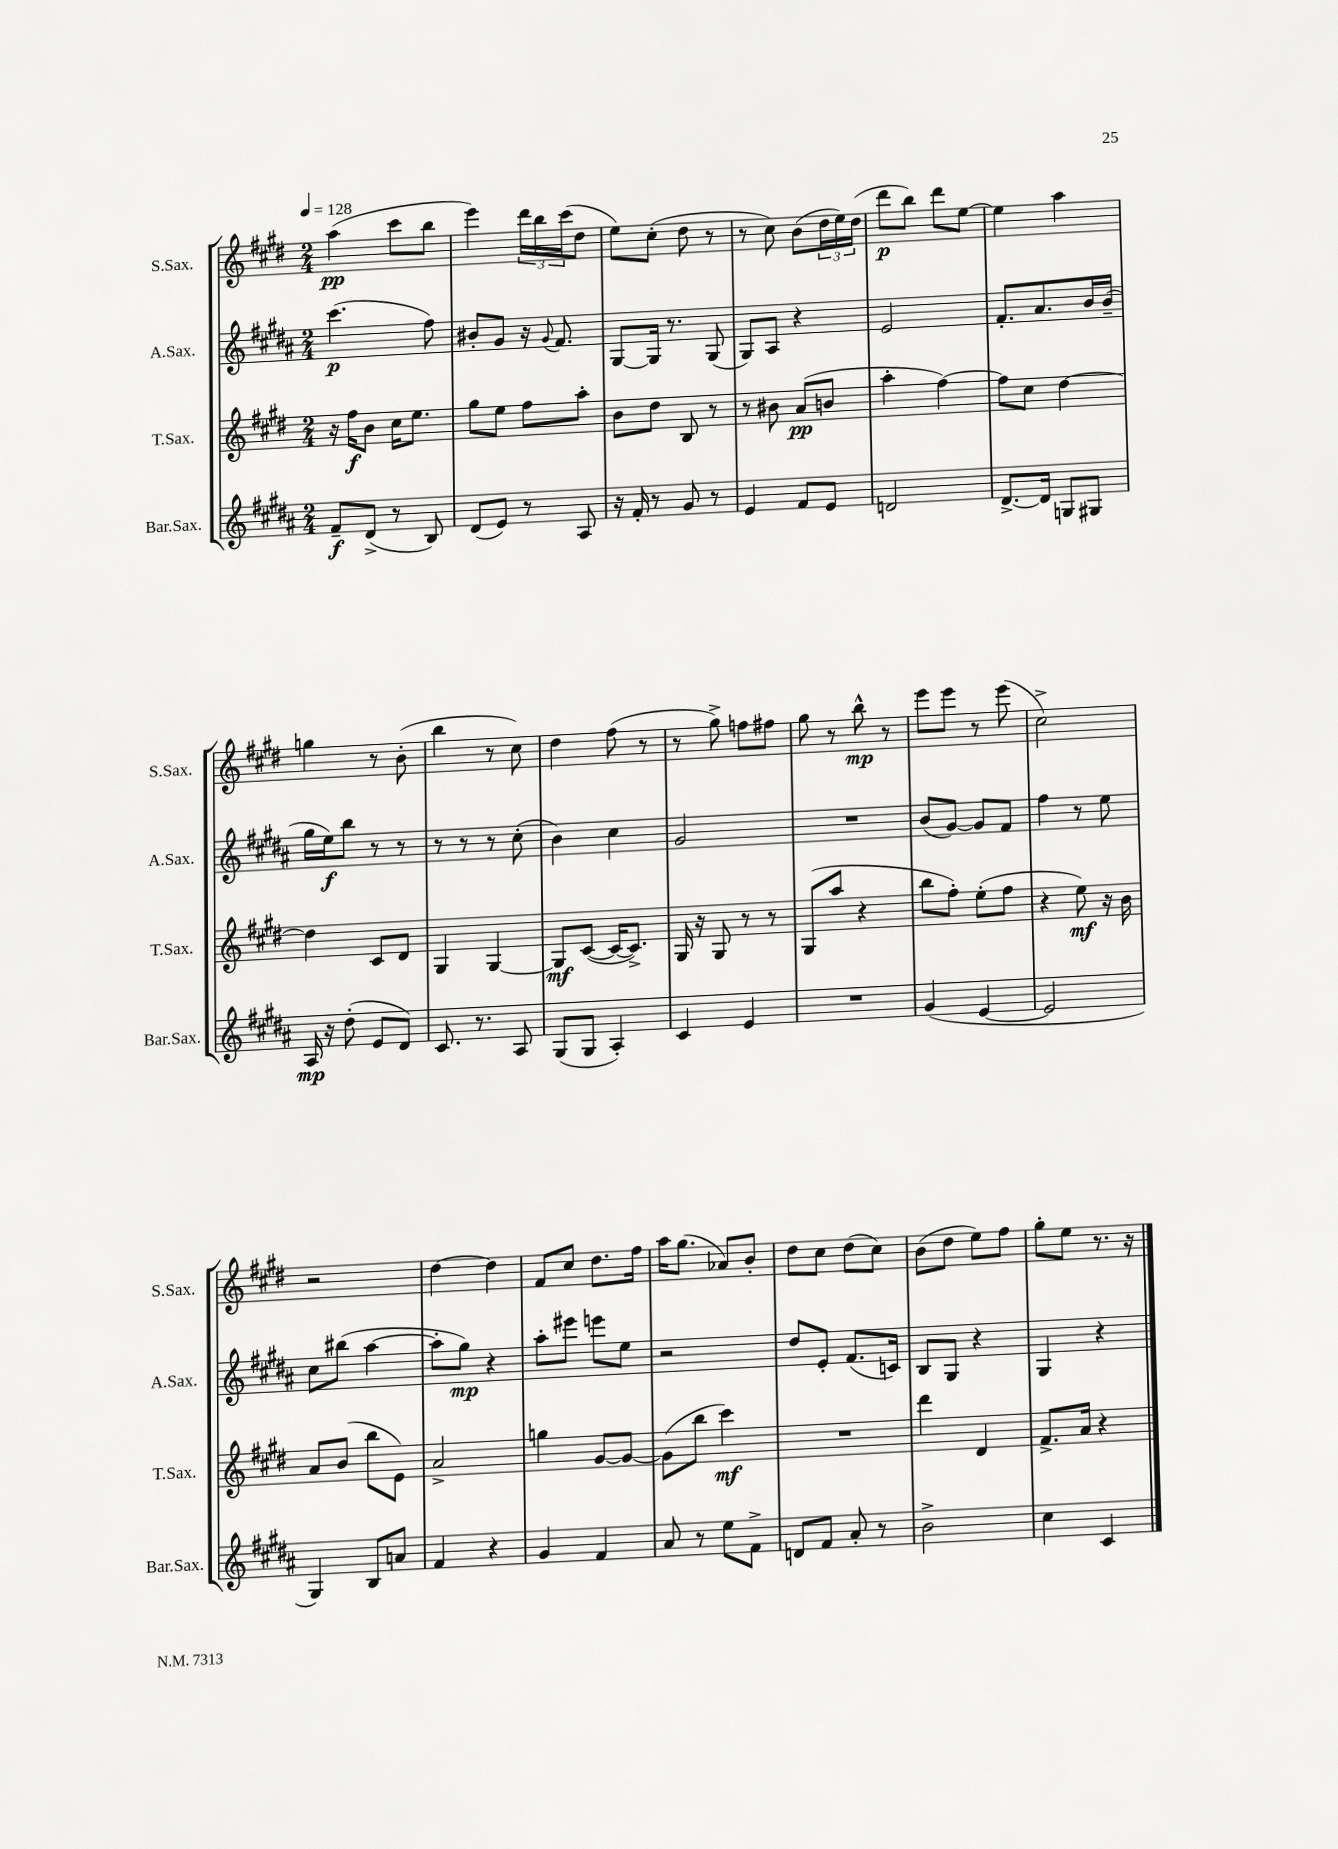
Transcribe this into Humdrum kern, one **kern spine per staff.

**kern	**kern	**kern	**kern
*staff4	*staff3	*staff2	*staff1
*clefG2	*clefG2	*clefG2	*clefG2
*k[f#c#g#d#a#]	*k[f#c#g#d#]	*k[f#c#g#d#a#]	*k[f#c#g#d#]
*M2/4	*M2/4	*M2/4	*M2/4
*MM128	*MM128	*MM128	*MM128
8f#~/L	16r	(4.ccc#\	(4aa\
.	16ff#\LK	.	.
(8d#^/J	8b\J	.	.
8r	16cc#\LK	.	8ccc#\L
.	8.ee\J	.	.
8B/)	.	8ff#\)	8bb\J
=	=	=	=
(8d#/L	8gg#\L	8b#'/L	4eee\)
8e/J)	8ee\J	8g#/J	.
8r	8ff#\L	16r	24ddd#\LL
.	.	.	24bb\
.	.	8qqg#/	.
.	.	8.f#/	.
.	.	.	(24ccc#\J
8A#/	8aa'\J	.	8dd#\J
=	=	=	=
16r	8b\L	[8G#/L	8ee\L)
16f#'/	.	.	.
8r	8dd#\J	16G#/]Jk	(8cc#'\J
.	.	8.r	.
8g#/	8B/	.	8dd#\
8r	8r	(8G#/	8r
=	=	=	=
4e/	8r	8G#/L)	8r
.	8b#\	8A#/J	8cc#\)
8f#/L	(8a/L	4r	(8b\L
8e/J	8b/J	.	24dd#\L
.	.	.	24ee\)
.	.	.	(24dd#\JJ
=	=	=	=
2d/	4aa'\	2e/	8ddd#\L
.	.	.	8bb\J)
.	[4ff#\)	.	8ddd#\L
.	.	.	[8ee\J
=	=	=	=
[8.d#^/L	8ff#\]L	8.f#'/L	4ee\]
.	8cc#\J	.	.
16d#/]Jk	.	8.a#/	.
8G/L	[4dd#\	.	4aa\
8G#/J	.	16b/L	.
.	.	(16b~/JJ	.
=	=	=	=
16A#/	4dd#\]	16gg#\LL	4gg\
16r	.	16ee\J)	.
(8dd#'\	.	8bb\J	.
8e/L	8c#/L	8r	8r
8d#/J)	8d#/J	8r	(8b'\
=	=	=	=
8.c#/	4G#/	8r	4bb\
.	.	8r	.
8.r	.	.	.
.	[4G#/	8r	8r
8A#/	.	(8cc#'\	8cc#\)
=	=	=	=
(8G#/L	8G#/]L	4b\)	4dd#\
8G#/J	([8c#/J	.	.
4A#'/)	16c#/_LK	4cc#\	(8ff#\
.	8.c#^/]J)	.	.
.	.	.	8r
=	=	=	=
4c#/	16G#/	2g#/	8r
.	16r	.	.
.	8G#/	.	8gg#^\)
4e/	8r	.	8ff\L
.	8r	.	8ff#\J
=	=	=	=
2r	(8G#/L	2r	8gg#\
.	8aa/J	.	8r
.	4r	.	8bb^^\
.	.	.	8r
=	=	=	=
(4g#/	8bb\L	(8b/L	8eee\L
.	8ff#'\J)	[8g#/J)	8eee\J
[4e/	(8ee'\L	8g#/]L	8r
.	8ff#\J	8f#/J	(8eee\
=	=	=	=
2e/]	4r	4ff#\	2cc#^\)
.	8ee\)	8r	.
.	16r	8ee\	.
.	16b\	.	.
=	=	=	=
4G#/)	8a/L	8cc#\L	2r
.	(8b/J	(8bb#\J	.
8B/L	8bb\L	[4aa#\	.
8a/J	8e\J)	.	.
=	=	=	=
4f#/	2a^/	8aa#'\]L	[4dd#\
.	.	8gg#\J)	.
4r	.	4r	4dd#\]
=	=	=	=
4g#/	4gg\	8aa#'\L	8f#/L
.	.	8eee#\J	8cc#/J
4f#/	[8g#/L	8eee\L	8.dd#\L
.	8g#/_J	8ee\J	.
.	.	.	16ff#\Jk
=	=	=	=
8a#/	(8g#\]L	2r	16aa\LK
.	.	.	(8.gg#\J
8r	8bb\J	.	.
8ee\L	4ccc#\)	.	8a-/L)
8f#^\J	.	.	8b'/J
=	=	=	=
8d/L	2r	8dd#/L	8dd#\L
8f#/J	.	8e'/J	8cc#\J
8a#'/	.	(8.f#/L	(8dd#\L
8r	.	.	8cc#\J)
.	.	16c/Jk)	.
=	=	=	=
2b^\	4ddd#\	8B/L	(8b\L
.	.	8G#/J	8dd#\J
.	4d#/	4r	8ee\L)
.	.	.	8ff#\J
=	=	=	=
4cc#\	8.f#^/L	4G#/	8gg#'\L
.	.	.	8ee\J
.	16a/Jk	.	.
4c#/	4r	4r	8.r
.	.	.	16r
==	==	==	==
*-	*-	*-	*-
